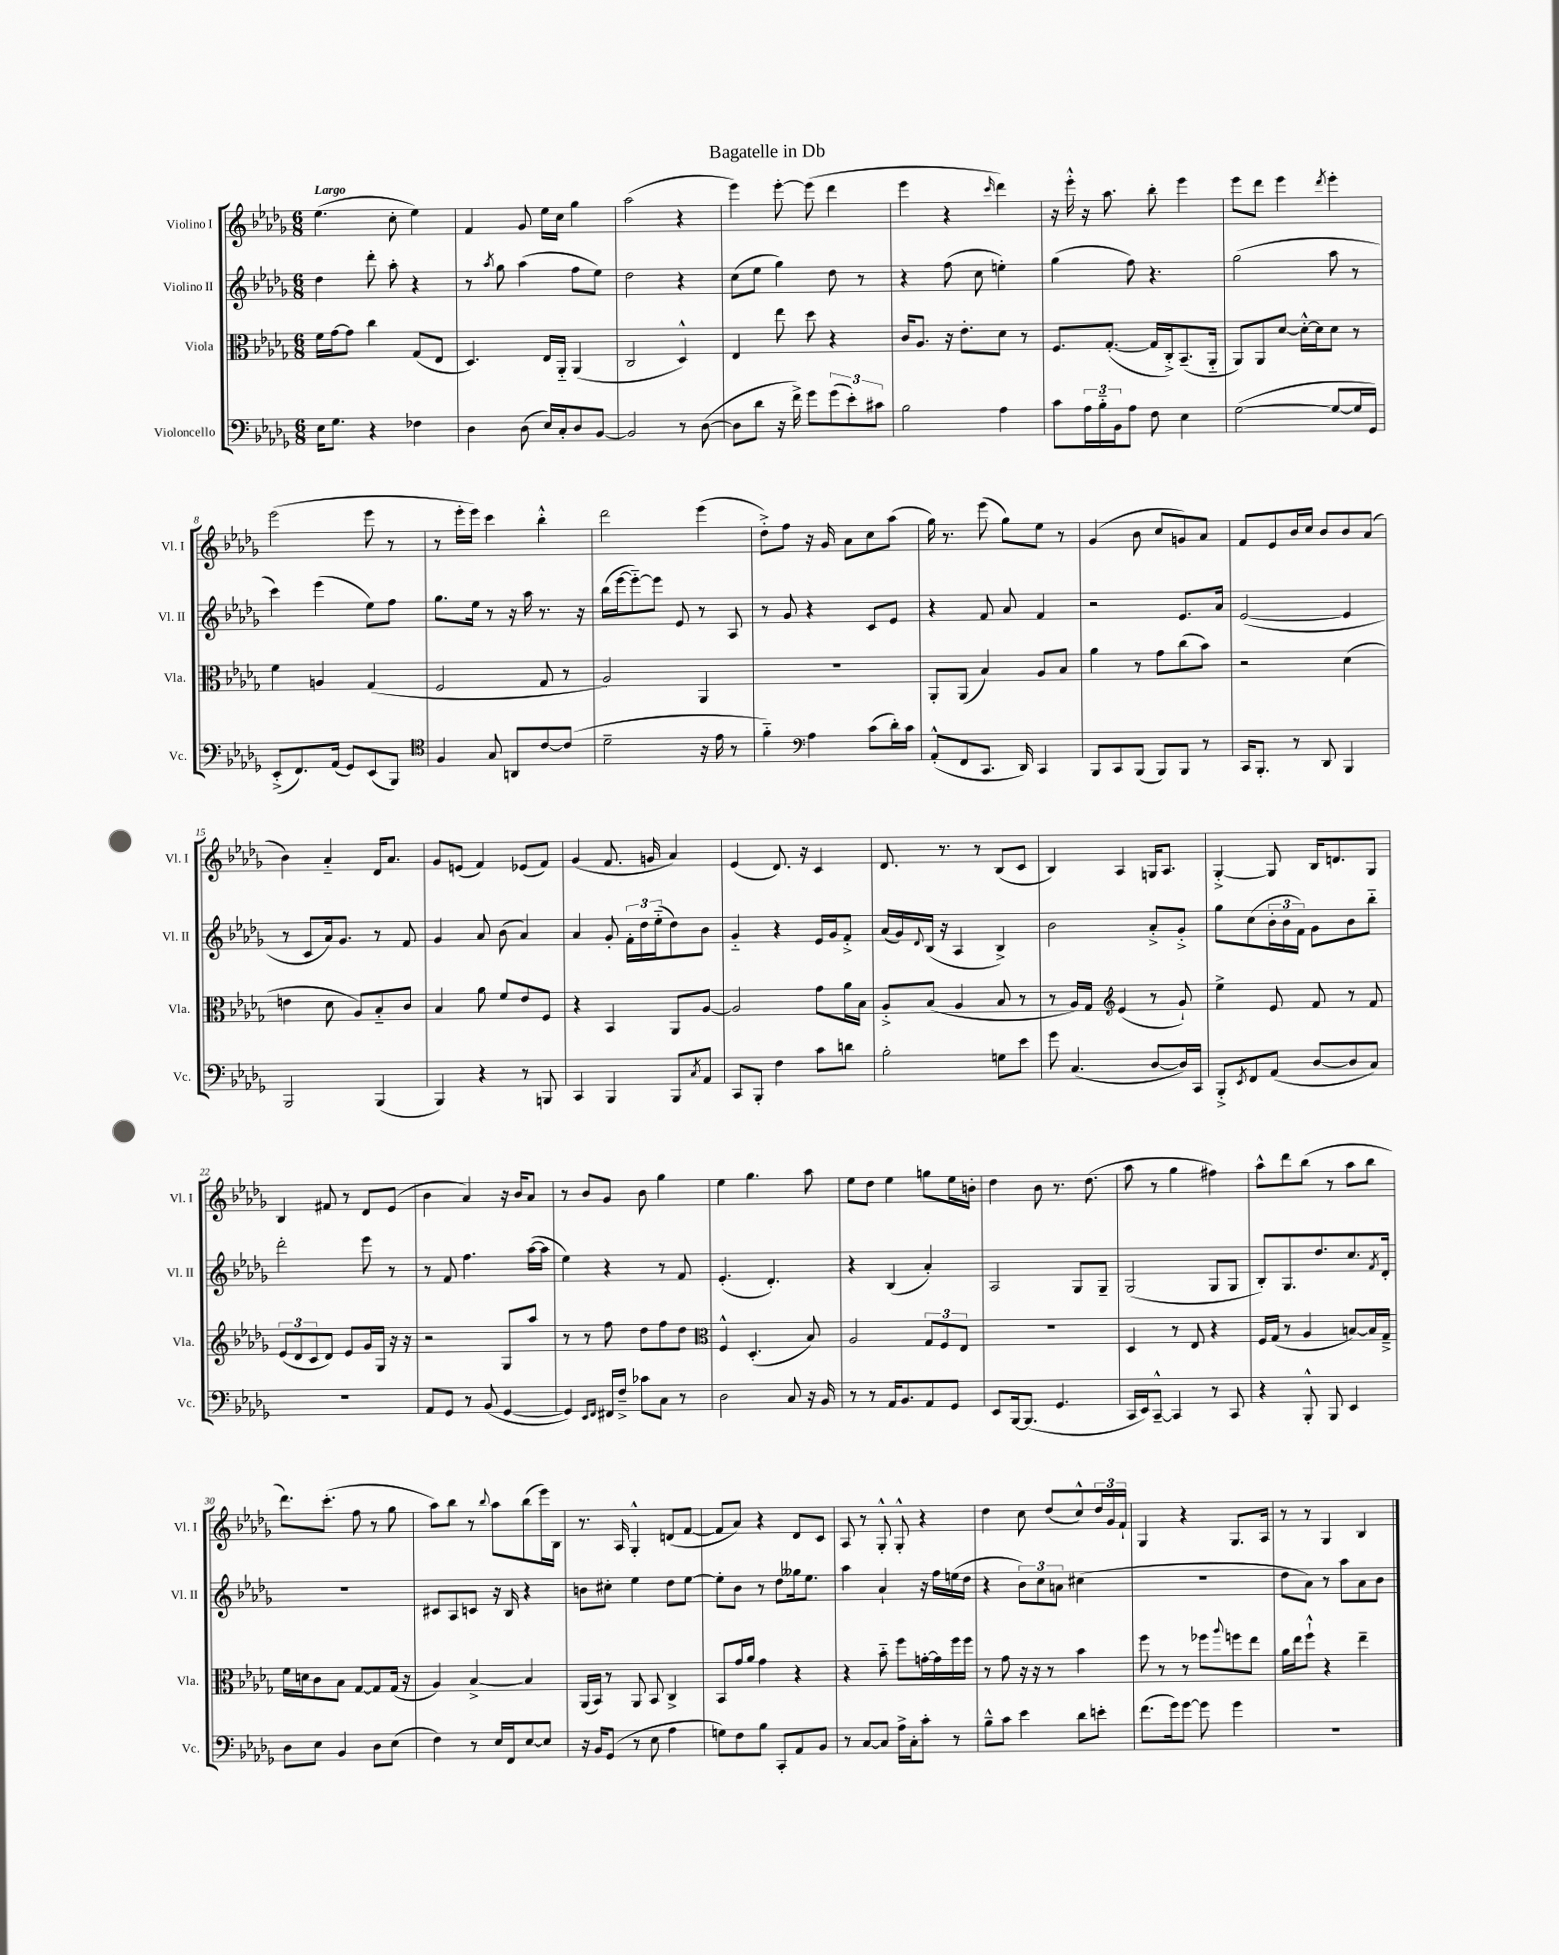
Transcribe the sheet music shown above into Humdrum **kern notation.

**kern	**kern	**kern	**kern
*staff4	*staff3	*staff2	*staff1
*clefF4	*clefC3	*clefG2	*clefG2
*k[b-e-a-d-g-]	*k[b-e-a-d-g-]	*k[b-e-a-d-g-]	*k[b-e-a-d-g-]
*M6/8	*M6/8	*M6/8	*M6/8
16E-	16f	4dd-	(4.ee-
8.G-	[16g-	.	.
.	8g-]	.	.
4r	4cc	8ddd-'	.
.	.	8aa-'	8cc'
4F-	(8G-	4r	4ee-)
.	8E-	.	.
=	=	=	=
4D-	4.D-)	8r	4f
.	.	8qaa-	.
.	.	8gg-	.
(8D-	.	(4aa-	8g-
16E-)	16E-	.	16ee-
16C'	16AA-'~	.	16cc
8D-	(4AA-	8ff	4gg-
[8BB-	.	8ee-)	.
=	=	=	=
2BB-]	2C	2dd-	(2aa-
8r	4D-^^)	4r	4r
([8D-	.	.	.
=	=	=	=
8D-]	4E-	(8cc	4eee-)
8d-	.	8ee-	.
16r	8ee-	4gg-)	[8eee-'
16f^)	.	.	.
8g-	8dd-	.	(8eee-]
(12g-	4r	8dd-	4ddd-
12e-')	.	.	.
.	.	8r	.
12c#	.	.	.
=	=	=	=
2B-	16c	4r	4eee-
.	8.A-	.	.
.	16r	(8ff	4r
.	8.e-'	.	.
.	.	8cc	.
.	.	.	16qqccc
4A-	8d-	4ee')	4ddd-)
.	8r	.	.
=	=	=	=
8c	8.F	(4gg-	16r
.	.	.	16eee-'^^
24A-	.	.	16r
24B-'~	.	.	.
.	([8.G-'	.	8.aa-
24BB-	.	.	.
8A-	.	8ff)	.
8F	16G-]	4.r	8bb-'
.	16C'^)	.	.
4E-	(8.BB-~	.	4eee-
.	16AA-'~	.	.
=	=	=	=
([2G-	8AA-)	(2gg-	8eee-
.	8AA-	.	8ddd-
.	[8d-	.	4eee-
.	16d-'^^_	.	.
.	16d-]	.	.
.	.	.	8qddd-
8G-_	8d-	8aa-	4eee-'
16G-]	8r	8r	.
16GG-)	.	.	.
=	=	=	=
(8EE-'^	4f	4ccc)	(2eee-
8.FF)	.	.	.
.	4A	(4eee-	.
(16AA-	.	.	.
8GG-)	.	.	.
(8EE-	(4G-	8ee-)	8eee-
8BBB-)	.	8ff	8r
=	=	=	=
*clefC4	*	*	*
4F	2F	8.gg-	8r
.	.	.	16eee-'
.	.	16ee-	16eee-)
8G-	.	8r	4ccc
8AA	.	16r	.
.	.	16aa-	.
[8c	8G-	8.r	4bb-'^^
(8c]	8r	.	.
.	.	16r	.
=	=	=	=
2d-~	2A-)	(16bb-	2ddd-
.	.	[16eee-	.
.	.	8eee-'~_)	.
.	.	8eee-]	.
.	.	8e-	.
16r	4AA-	8r	(4eee-
16e-	.	.	.
8r	.	8A-	.
=	=	=	=
4f'~)	2.r	8r	8dd-'^)
.	.	8g-	8ff
*clefF4	*	*	*
4A-	.	4r	16r
.	.	.	16g-
.	.	.	8a-
(8c	.	8c	8cc
16d-')	.	8e-	(8aa-
16c	.	.	.
=	=	=	=
(8AA-'^^	8AA-'	4r	16gg-)
.	.	.	8.r
8FF	(8AA-	.	.
8.CC	4B-)	8f	(8eee-
.	.	8a-	8gg-)
16DD-)	.	.	.
4CC	8A-	4f	8ee-
.	8B-	.	8r
=	=	=	=
8BBB-	4a-	2r	(4g-
8CC	.	.	.
(8BBB-	8r	.	8b-
8BBB-)	8g-	.	8cc
8BBB-	(8cc	8.e-	8g)
8r	8b-)	.	8a-
.	.	16a-	.
=	=	=	=
16CC	2r	([2e-	8f
8.BBB-'	.	.	.
.	.	.	8e-
8r	.	.	16b-
.	.	.	16cc
8DD-	.	.	8b-
4BBB-	(4d-	4e-]	8b-
.	.	.	(8a-
=	=	=	=
2BBB-	4e	8r	4b-)
.	.	8c	.
.	8d-	16a-)	4a-'~
.	.	8.g-	.
.	8A-)	.	.
(4BBB-	8B-'~	8r	16d-
.	.	.	8.a-
.	8c	8f	.
=	=	=	=
4BBB-)	4B-	4g-	8g-
.	.	.	(8e
4r	8a-	8a-	4f)
.	8f	(8b-	.
8r	8e-	4a-)	(8e-
8BBB	8F	.	8f)
=	=	=	=
4CC	4r	4a-	(4g-
4BBB-	4BB-	8g-'	8.f
.	.	24f'	.
.	.	24dd-	.
.	.	.	16g
.	.	(24ee-'~	.
8BBB-	8AA-	8dd-)	4a-)
8qC	.	.	.
8AA-	[8A-	8b-	.
=	=	=	=
8CC	2A-]	4g-'~	(4e-
8BBB-'	.	.	.
4F	.	4r	8.d-)
.	.	.	16r
8c	8g-	16e-	4c
.	.	16g-	.
8d	16a-	8f'^	.
.	16B-	.	.
=	=	=	=
2B-'	8A-'^	(16a-	8.d-
.	.	16g-)	.
.	.	8qqd-	.
.	(8B-	(16B-	.
.	.	16r	8.r
.	4A-	4A-	.
.	.	.	8r
8G	8B-	4B-^)	(8B-
8e-	8r	.	8c
=	=	=	=
8g-	8r	2b-	4B-)
(4.C	16A-)	.	.
.	16G-	.	.
*	*clefG2	*	*
.	(4e-	.	4A-
[8D-	8r	8a-'^	16G
.	.	.	8.A-
16D-])	8g-`)	8g-'^	.
16CC	.	.	.
=	=	=	=
8BBB-'^	4ee-^	8gg-	[4G-'^
8qEE-	.	.	.
8FF	.	(8cc	.
(8AA-	8e-	24b-'	8G-]
.	.	24b-	.
.	.	24f)	.
[8D-	8f	8g-	16B-
.	.	.	8.d
8D-]	8r	8b-	.
8C)	8f	8bb-'~	8G-
=	=	=	=
2.r	(12e-	2ddd-'	4B-
.	12d-	.	.
.	12c	.	.
.	8d-)	.	8f#
.	8e-	.	8r
.	16g-	8eee-	8d-
.	16G-	.	.
.	16r	8r	(8e-
.	16r	.	.
=	=	=	=
8AA-	2r	8r	4b-
8GG-	.	8f	.
8r	.	4.ff	4a-)
(8BB-	.	.	.
[4GG-	8G-	.	16r
.	.	.	16b-
.	8aa-	([16aa-	8a-
.	.	16aa-]	.
=	=	=	=
4GG-])	8r	4ee-)	8r
.	8r	.	8b-
16qqEE-	.	.	.
16qqFF	.	.	.
16FF#	8ff	4r	8g-
16F~^	.	.	.
8c-	8dd-	.	8b-
8C	8ff	8r	4gg-
8r	8dd-	8f	.
=	=	=	=
*	*clefC3	*	*
2D-	4F^^	(4.e-'	4ee-
.	(4.D-'	.	4.gg-
.	.	4.d-')	.
8C	.	.	.
16r	8B-)	.	8aa-
16BB-	.	.	.
=	=	=	=
8r	2A-	4r	8ee-
8r	.	.	8dd-
16AA-	.	(4B-	4ee-
8.BB-	.	.	.
8AA-	12G-	4a-')	8gg
.	12F	.	.
8GG-	.	.	16ee-
.	12E-	.	.
.	.	.	16b'
=	=	=	=
8EE-	2.r	2A-	4dd-
[16BBB-	.	.	.
(8.BBB-]	.	.	.
.	.	.	8b-
4.GG-	.	.	8.r
.	.	8G-	.
.	.	.	(8.dd-
.	.	8G-~	.
=	=	=	=
16CC	4D-	(2G-	8aa-
16EE-)	.	.	.
[8CC~^^	.	.	8r
4CC]	8r	.	4gg-
.	8E-	.	.
8r	4r	8G-	4ff#)
8CC	.	8G-	.
=	=	=	=
4r	16F	8B-')	8aa-^^
.	(16G-	.	.
.	8r	8.G-	8ddd-
8BBB-'^^	4A-	.	(8bb-
.	.	8.dd-	.
8BBB-	.	.	8r
4EE-	[8B)	8.cc	8aa-
.	16B]	.	8bb-
.	.	8qf	.
.	16G-~^	16d-'	.
=	=	=	=
8D-	16f	2.r	8.ddd-)
.	16d	.	.
8E-	8c	.	.
.	.	.	(8.ccc'
4BB-	8B-	.	.
.	[8G-	.	8ff
8D-	8G-]	.	8r
(8E-	(16G-	.	8gg-
.	16r	.	.
=	=	=	=
4F)	4A-)	8c#	8aa-)
.	.	8A-	8bb-
8r	[4B-^	8c	8r
.	.	.	8qqbb-
16E-	.	16r	8aa-
16FF	.	16B-	.
[8E-	4B-]	4r	(8bb-
8E-]	.	.	16eee-)
.	.	.	16B-
=	=	=	=
16r	(16AA-	8b	8.r
16BB-	16BB-)	.	.
(8GG-	8r	8cc#'	.
.	.	.	16A-
8r	8AA-	4ee-	4G-'^^
8E-	8BB-	.	.
4A-	4C^	8dd-	(8d
.	.	[8ee-	[8f
=	=	=	=
8G)	8BB-	8ee-']	8f]
8F	16g-	8b-	8a-)
.	16a-	.	.
8B-	4g-	8r	4r
8CC'	.	8dd-	.
8AA-	4r	16gg--	8d-
.	.	8.ee-	.
8BB-	.	.	8c
=	=	=	=
8r	4r	4aa-	8A-
[8C	.	.	8r
8C]	8b-'~	4a-`	8G-'^^
16A-^	8ff	.	8G-'^^
16C'	.	.	.
8c'	[16g'	16r	4r
.	16g]	16ff	.
8r	16ff	(16ee	.
.	16ff	16dd-	.
=	=	=	=
8B-~^^	8r	4r	4dd-
8c	8g-	.	.
4e-	16r	12b-)	8cc
.	16r	.	.
.	.	12cc	.
.	8r	.	(8dd-
.	.	12a	.
8d-	4b-	(4cc#	8cc^^)
8e'	.	.	24dd-
.	.	.	24g-
.	.	.	24f`
=	=	=	=
(8.f	8ff	2.r	4G-
.	8r	.	.
16g-)	.	.	.
[8g-	8r	.	4r
8g-]	8ff-	.	.
.	8qqaa-	.	.
4g-	8ff	.	8.G-
.	8ee-	.	.
.	.	.	16A-
=	=	=	=
2.r	16a-	8dd-	8r
.	16ee-	.	.
.	8ff`^^	8a-)	8r
.	4r	8r	4G-
.	.	8aa-	.
.	4ee-~	8a-	4B-
.	.	8b-	.
==	==	==	==
*-	*-	*-	*-
